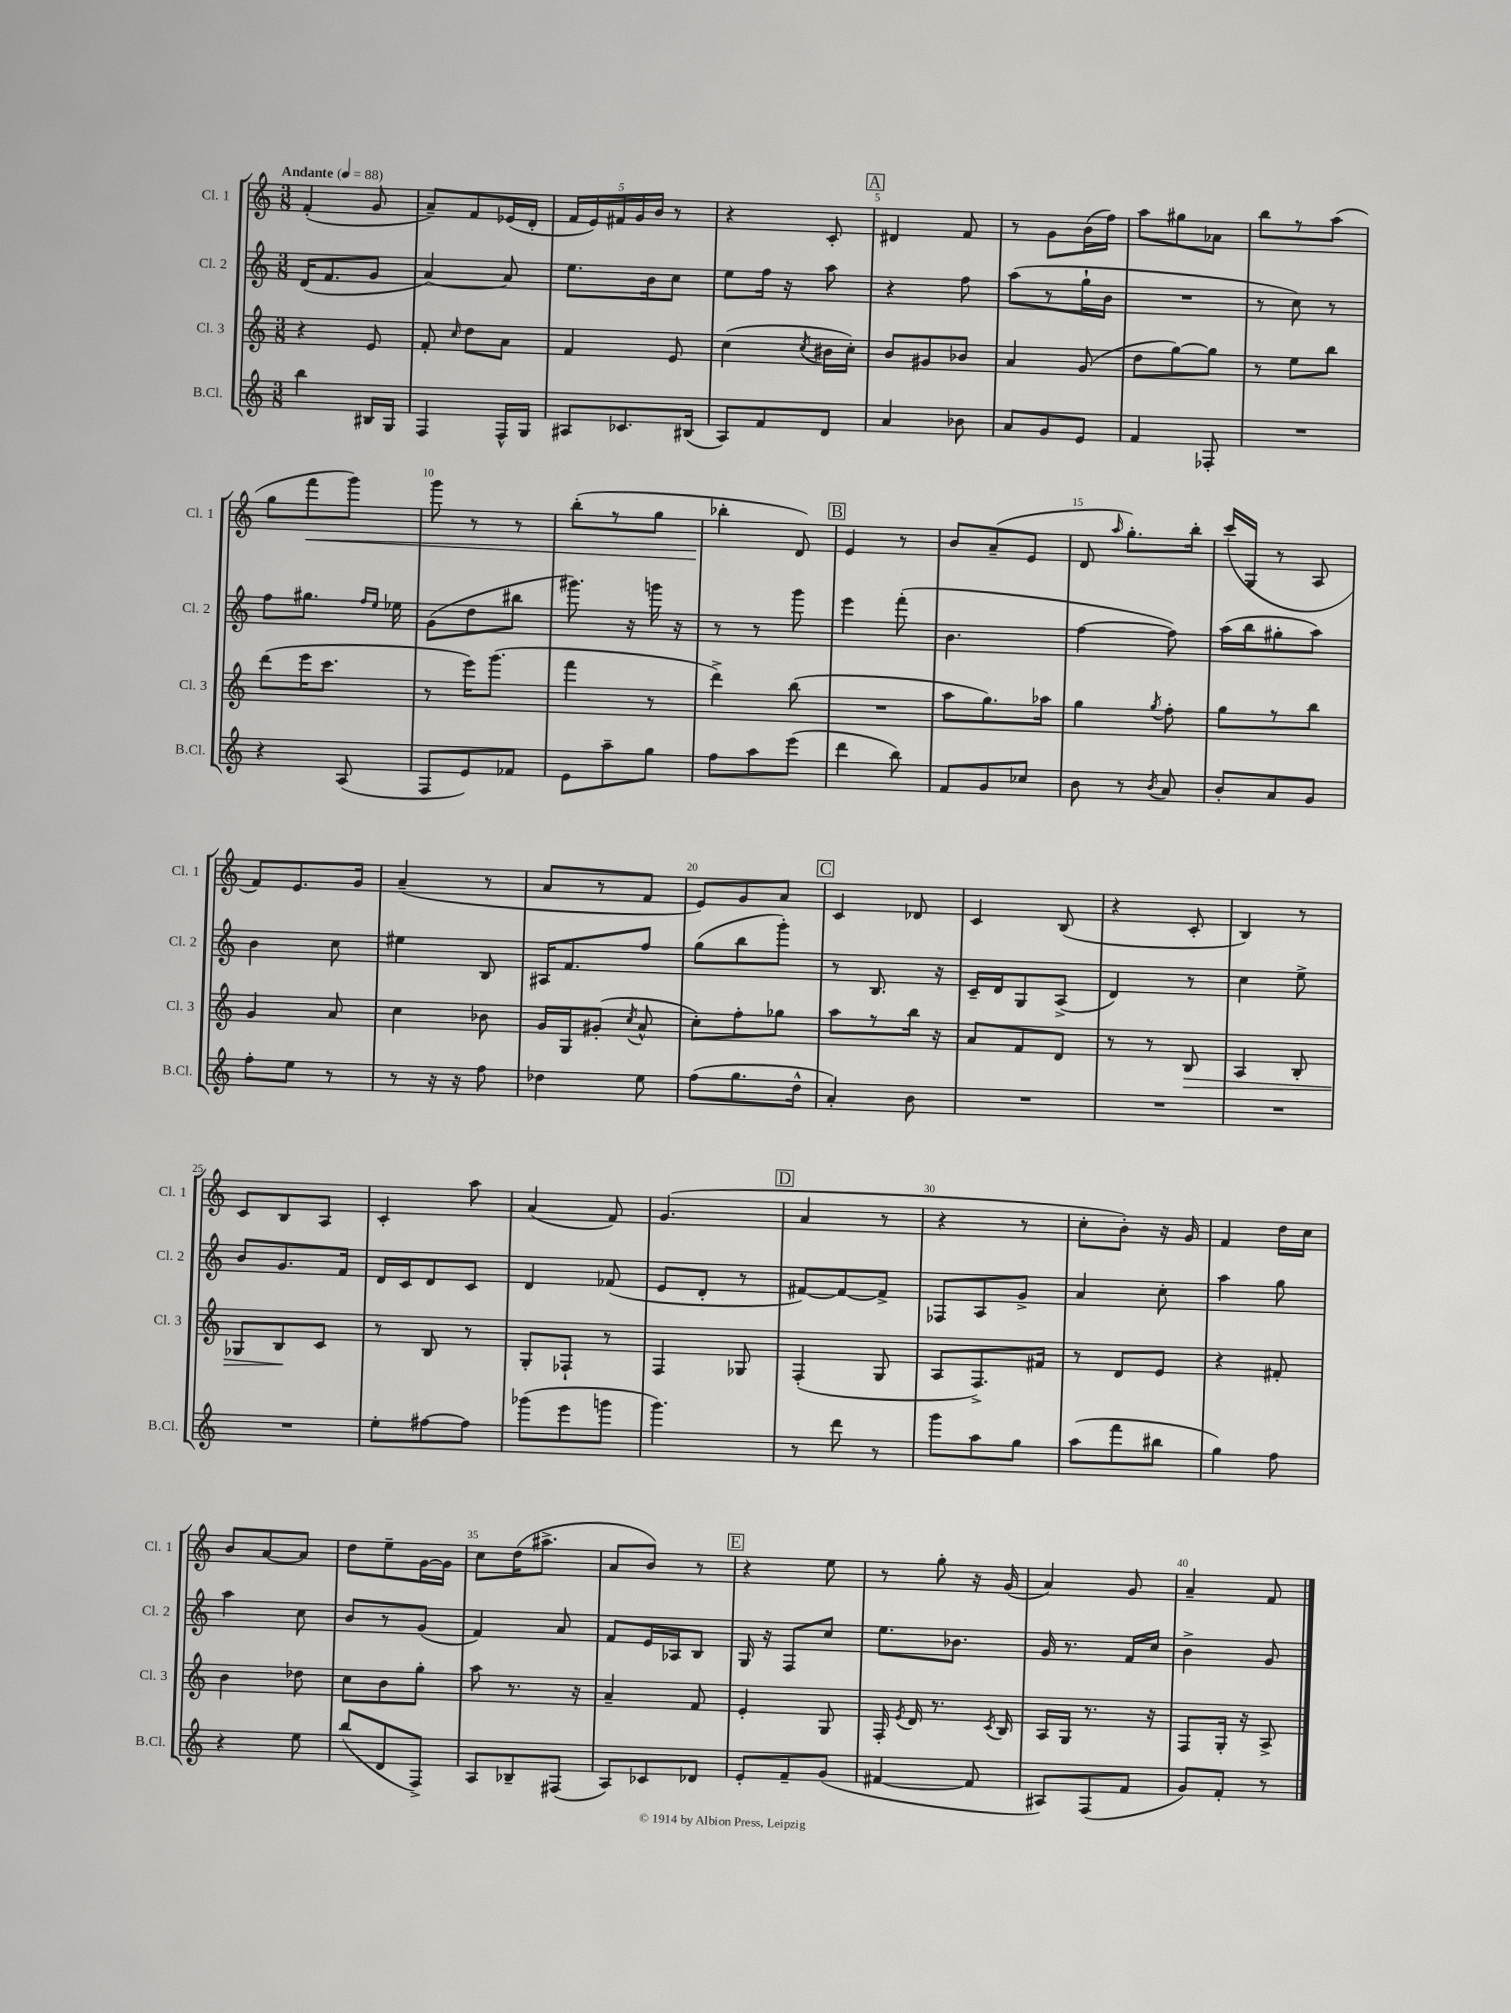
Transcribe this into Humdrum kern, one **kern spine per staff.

**kern	**kern	**kern	**kern
*staff4	*staff3	*staff2	*staff1
*clefG2	*clefG2	*clefG2	*clefG2
*k[]	*k[]	*k[]	*k[]
*M3/8	*M3/8	*M3/8	*M3/8
*MM88	*MM88	*MM88	*MM88
4bb	4r	(16d	(4f'
.	.	8.f	.
16B#	8e	8g	8g
16G	.	.	.
=	=	=	=
4F	8f'	[4a)	8a~)
.	16qqcc	.	.
.	8dd	.	8f
16F^^	8a	8a]	(16e-
16G	.	.	16d'
=	=	=	=
8A#	4f	8.ee	20f
.	.	.	20e)
.	.	.	20f#
8.c-	.	.	.
.	.	.	20g
.	.	16b	.
.	.	.	20b
.	8e	8cc	8r
(16B#	.	.	.
=	=	=	=
8A)	(4cc	8ee	4r
8f	.	16ff	.
.	.	16r	.
.	8qcc	.	.
8d	16b#	8aa	8c'
.	16cc')	.	.
=	=	=	=
4a	8b	4r	4d#
.	8g#	.	.
8b-	8b-	8ff	8f
=	=	=	=
8a	4a	(8aa	8r
8g	.	8r	8g
8e	(8g	16gg`	(16b
.	.	16b	16ff)
=	=	=	=
4f	8dd	4.r	8aa
.	[8gg)	.	8gg#
8F-'	8gg]	.	8a-
=	=	=	=
4.r	8r	8r	8bb
.	8ee	8cc)	8r
.	8bb	8r	(8aa
=	=	=	=
4r	(8ddd	8ff	8gg
.	16eee	8.gg#	8fff
.	8.ccc	.	.
(8A	.	.	8ggg)
.	.	16qqff	.
.	.	16qqee	.
.	.	16ee-	.
=	=	=	=
8F	8r	(8g	8ggg
8e)	16eee)	8dd	8r
.	(8.ggg	.	.
8f-	.	8bb#	8r
=	=	=	=
8e	4fff	8.ggg#)	(8bb'
8aa~	.	.	8r
.	.	16r	.
8gg	8r	16ggg	8gg
.	.	16r	.
=	=	=	=
8ff	4ddd^)	8r	4bb-'
8aa	.	8r	.
(8eee	(8bb	8ggg	8d)
=	=	=	=
4ddd	4.r	4eee	4e
8bb)	.	(8fff'	8r
=	=	=	=
8f	8aa	4.b	8b
8g	8.gg)	.	(8a~
8cc-	.	.	8e
.	16aa-	.	.
=	=	=	=
8b	4gg	[4ff	8d
.	.	.	16qqaa
8r	.	.	8.gg')
8qb	8qgg	.	.
8a	8ff'	8ff])	.
.	.	.	16bb'
=	=	=	=
8b'	8gg	(16aa	(16ccc
.	.	16bb	16G
8a	8r	8gg#'	8r
8g	8bb	8aa)	8A
=	=	=	=
8ff'	4g	4b	8f)
8ee	.	.	8.e
8r	8a	8cc	.
.	.	.	16g
=	=	=	=
8r	4cc	4ee#	(4a~
16r	.	.	.
16r	.	.	.
8ff	8b-	8B	8r
=	=	=	=
4dd-	16g	16A#	8a
.	16G	8.f	.
.	(8g#'	.	8r
.	8qcc	.	.
8ee	8a^^	8ff	8f
=	=	=	=
(8ff	8cc')	(8gg	8e)
8.gg	8ff'	8bb	8g
.	8gg-	8ggg')	8a
16dd^^	.	.	.
=	=	=	=
4a')	8aa	8r	4c
.	8r	8.B	.
8b	16bb	.	8d-
.	16r	16r	.
=	=	=	=
4.r	8a	16c~	4c
.	.	16d	.
.	8f	8G	.
.	8d	(8A^	(8B
=	=	=	=
4.r	8r	4d)	4r
.	8r	.	.
.	8B	8r	8c'
=	=	=	=
4.r	4A	4cc	4B)
.	8B'	8ee^	8r
=	=	=	=
4.r	8G-	8b	8c
.	8B	8.g	8B
.	8c	.	8A
.	.	16f	.
=	=	=	=
8ee'	8r	16d	4c'
.	.	16c	.
[8ff#	8B	8d	.
8ff#]	8r	8c	8aa
=	=	=	=
(8ggg-	8G'	4d	(4a
8eee	8F-`	.	.
8ggg	8r	(8f-	8f)
=	=	=	=
4.ggg)	4F	8e	(4.g
.	.	8d'	.
.	8G-	8r	.
=	=	=	=
8r	(4F'	[8f#)	4a
8ddd	.	8f#_	.
8r	8G	8f#^]	8r
=	=	=	=
8ggg	8A	8F-	4r
8aa	8.F^)	8A	.
8gg	.	8g^	8r
.	16f#	.	.
=	=	=	=
(8aa	8r	4a	8cc'
8fff	8d	.	8b')
8bb#	8e	8cc'	16r
.	.	.	16g
=	=	=	=
4gg)	4r	4aa	4f
8ff	8f#'	8gg	16dd
.	.	.	16cc
=	=	=	=
4r	4b	4aa	8b
.	.	.	[8a
8ee	8dd-	8cc	8a]
=	=	=	=
(8bb	8cc	8b	8dd
8d	8b	8r	8ee~
8F^)	8gg'	(8g	[16g
.	.	.	16g]
=	=	=	=
8A	8aa	4f)	8cc
8B-~	8.r	.	(16dd
.	.	.	8.aa#^
(8F#	.	8a	.
.	16r	.	.
=	=	=	=
8A)	4a~	8f	8a
8c-	.	16e	8b)
.	.	16A-	.
8d-	8f	8B	8r
=	=	=	=
8e'	4e'	16G	4r
.	.	16r	.
8f~	.	8F	.
(8g	8G	8cc	8ee
=	=	=	=
[4f#	16F'	8.ee	8r
.	8qe	.	.
.	16d	.	.
.	8.r	.	8gg'
.	.	8.b-	.
8f#]	.	.	16r
.	8qc	.	.
.	16B	.	(16g
=	=	=	=
8A#)	16A	16g	4a)
.	16G	8.r	.
(8F	8.r	.	.
8f	.	16f	8g
.	16r	16cc	.
=	=	=	=
8g)	8F	4b^	4a~
8f'	16G'	.	.
.	16r	.	.
8r	8A^	8g	8f
==	==	==	==
*-	*-	*-	*-
